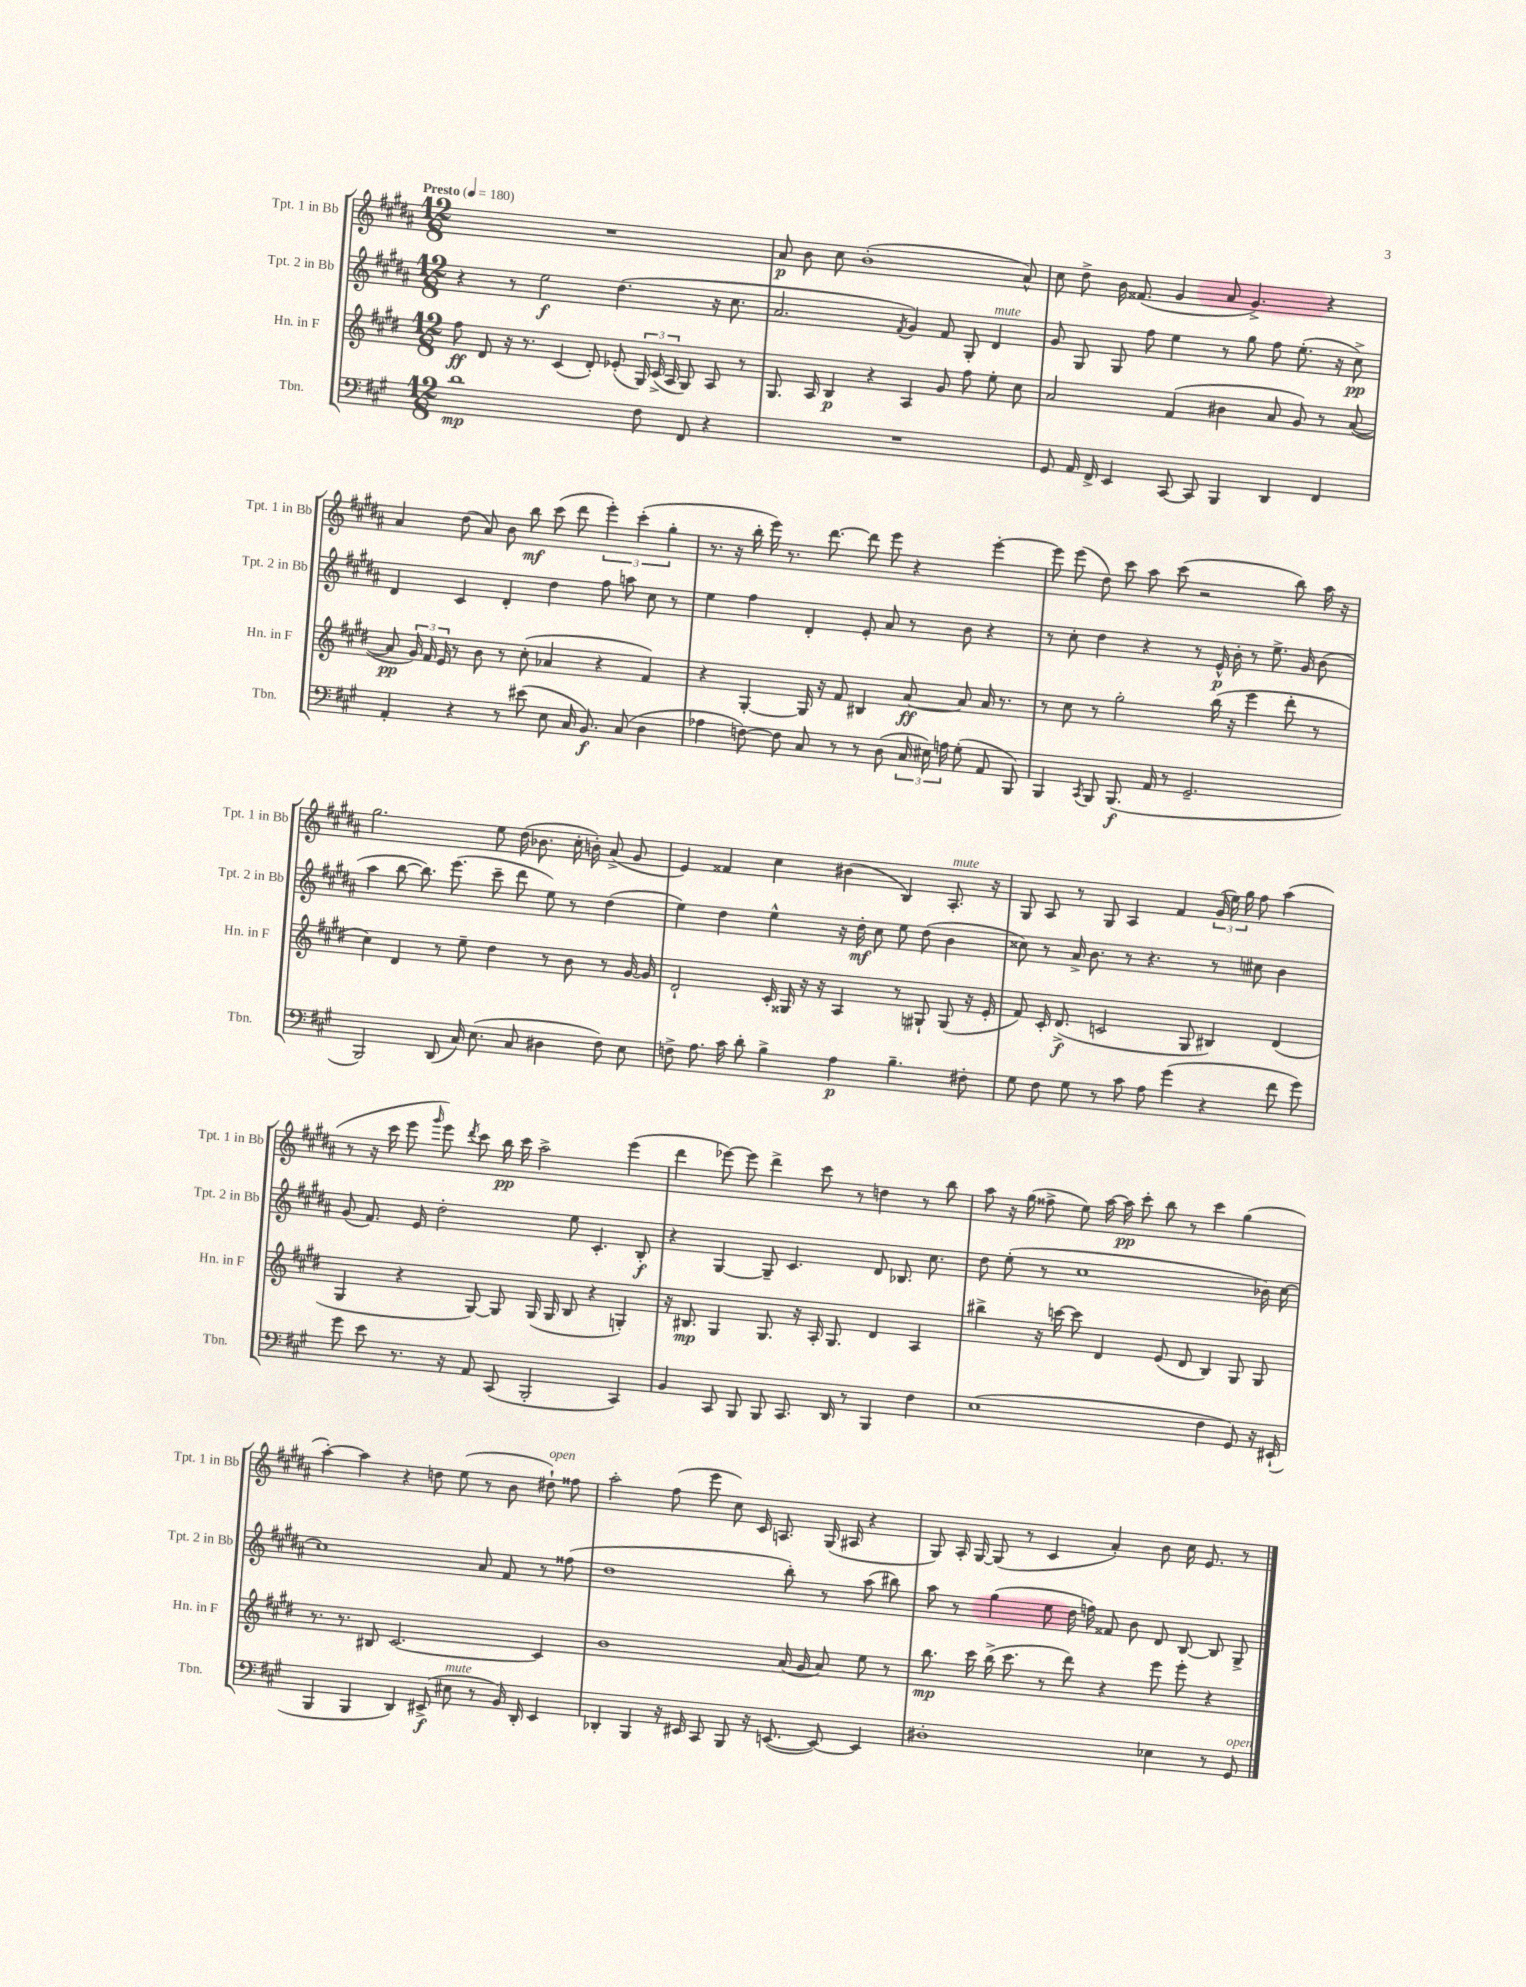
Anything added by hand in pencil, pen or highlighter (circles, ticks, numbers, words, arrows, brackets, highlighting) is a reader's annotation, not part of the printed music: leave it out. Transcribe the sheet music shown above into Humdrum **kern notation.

**kern	**kern	**kern	**kern
*staff4	*staff3	*staff2	*staff1
*clefF4	*clefG2	*clefG2	*clefG2
*k[f#c#g#]	*k[f#c#g#d#]	*k[f#c#g#d#a#]	*k[f#c#g#d#a#]
*M12/8	*M12/8	*M12/8	*M12/8
*MM180	*MM180	*MM180	*MM180
1d	8ff#\	4r	1.r
.	8d#/	.	.
.	16r	8r	.
.	8.r	.	.
.	.	2ee\	.
.	(4c#/	.	.
.	8d#'/)	.	.
.	(8e-'/	(4.dd#\	.
8F#\	24G#/)	.	.
.	(24c#^/	.	.
.	24A/	.	.
8FF#/	8G#/)	.	.
4r	8A/	16r	.
.	.	8.cc#\	.
.	8r	.	.
=	=	=	=
1.r	8.G#/	2.a#/	8a#/
.	.	.	8b\
.	16A/	.	.
.	4B/	.	8cc#\
.	.	.	(1b'
.	4r	.	.
.	.	8qf#/	.
.	4A/	4g#/)	.
.	8g#/	8f#/	.
.	8ff#\	8G#'/	.
.	8ee'\	4d#/	.
.	8cc#\	.	8a#^^/)
=	=	=	=
8GG#/	2a/	8g#/	8cc#\
16AA/	.	8G#/	8dd#^\
16FF#^/	.	.	.
4EE/	.	8G#/	16b\
.	.	.	(8.f##/
.	.	8ff#\	.
[8CC#/	(4f#/	4ee\	4g#/
8CC#/]	.	.	.
4BBB/	4b#\	8r	8a#/
.	.	8gg#\	4.g#^/)
4DD/	8a/	8ff#\	.
.	8g#/)	(8.ee'\	.
4FF#/	8r	.	4r
.	.	16r	.
.	([8a/	8cc#^\)	.
=	=	=	=
4AA'/	8a/]	4d#/	4a#/
.	24g#/)	.	.
.	24f#/	.	.
.	24e/	.	.
4r	8r	4c#/	(8dd#\
.	8b\	.	8a#/)
8r	8r	4d#'/	8b\
(8e#\	(8cc#'\	.	8bb\
8E\	4a-/	4dd#\	(8ccc#\
16C#/	.	.	8ddd#\
8.BB/)	.	.	.
.	4r	8ff#\	6eee'\)
(8C#/	.	8aa\	.
.	.	.	(6ccc#'\
4D\	4f#/)	8cc#\	.
.	.	.	6gg#'\
.	.	8r	.
=	=	=	=
4A-\	4r	4ee\	8.r
.	.	.	16r
[8F\)	[4G#'/	4ff#\	16bb'\
.	.	.	16eee\)
8F\]	.	.	8.r
8C#/	16G#/]	4d#'/	.
.	16r	.	[8.ddd#\
8r	8f#/	.	.
8r	4B#/	8e'/	8ddd#\]
(8D\	.	8a#/	8eee\
24C#/	[8a/	8r	4r
24E#\)	.	.	.
24A\	.	.	.
(8G#'\	8a/]	8b\	.
8AA/	16a/	4r	[4eee'\
.	8.r	.	.
8BBB/)	.	.	.
=	=	=	=
4BBB/	8r	8r	8eee\]
.	8cc#\	8cc#'\	(8eee\
8qCC#/	.	.	.
8BBB/	8r	4dd#\	8dd#\)
(8.BBB/	2gg#'\	.	8ccc#\
.	.	4r	8aa#\
16AA/	.	.	.
8r	.	.	(8ccc#\
2.GG#~/	.	8r	2r
.	(16bb\	16e^^/	.
.	16r	16b'\	.
.	4eee\	8r	.
.	.	8.ee^\	.
.	8ddd#'\	.	8bb\)
.	.	16g#/	.
.	8r	(8b\	16aa#\
.	.	.	16r
=	=	=	=
2BBB/)	4cc#\)	4aa#\	2.gg#\
.	4d#/	[8bb\	.
.	.	8.bb\])	.
(8DD/	8r	.	.
.	.	(8.eee\	.
16C#/)	8ee~\	.	.
(8.E\	.	.	.
.	4dd#\	8ccc#~\	8ee\
8C#/	.	8ddd#\	(16dd#\
.	.	.	8.b-\
4D#\	8r	8ee\)	.
.	8b\	8r	16cc#'\
.	.	.	16b'\)
8F#\)	8r	(4dd#\	(8a#^/
8E\	[16g#/	.	8g#/
.	16g#/]	.	.
=	=	=	=
8F^\	2d#`/	4ee\)	4e/)
8.A\	.	.	.
.	.	4dd#\	4f##/
16c#\	.	.	.
8d'\	.	.	.
4B^\	16c#'/	4ee^^\	4cc#\
.	16G##/	.	.
.	16r	.	.
.	16r	.	.
4A\	4A/	16r	(4b#\
.	.	16dd#'\	.
.	.	8cc#\	.
4.B~\	8r	8ee\	4B/)
.	8G#`/	(8dd#\	.
.	(8G#/	4b\	8.A#'/
8F#'\	16r	.	.
.	16e'/	.	16r
=	=	=	=
8G#\	8f#/)	8cc##\)	8G#/
8F#\	16c#'/	8r	8A#/
.	(8.d#^/	.	.
8G#\	.	16a#^/	8r
.	.	8.b\	.
8r	2c/	.	8G#/
8c#\	.	8r	4A#/
8A\	.	4.r	.
(4g#\	.	.	4f#/
.	8G#/	.	.
4r	4B#/)	8r	(24g#/
.	.	.	24ee\)
.	.	.	24gg#\
.	.	8cc#\	8ff#\
8f#\	(4d#/	4b\	(4aa#\
8g#\)	.	.	.
=	=	=	=
8g#\	4G#/	(8g#/	8r
8e\	.	8.f#/)	16r
.	.	.	16ccc#\
8.r	4r	.	8eee\
.	.	16e/	.
.	.	.	16qqggg#/
.	.	2dd#'\	8eee\)
16r	.	.	.
.	.	.	8qddd#/
8AA/	[8G#/)	.	8ccc#\
(8CC#/	8G#/]	.	16bb\
.	.	.	16ccc#\
2BBB'/	(16G#/	.	2aa#^\
.	16G#/	.	.
.	8B/	8ee\	.
.	4r	4.c#'/	.
4CC#/)	4G'/)	.	(4eee\
.	.	8B'/	.
=	=	=	=
4BB/	16r	4r	4ddd#\
.	8.B#/	.	.
8CC#/	4G#/	[4G#/	[8eee-\)
8BBB/	.	.	8eee-\]
8BBB/	8.G#/	8G#~/]	4ddd#^\
8.CC#/	.	4.c#/	.
.	16r	.	.
.	16A'/	.	8ccc#\
16DD/	8.G#/	.	.
8r	.	.	8r
4BBB/	4d#/	8d#/	4dd\
.	.	8.B-/	.
4F#\	4A/	.	8r
.	.	8.cc#\	.
.	.	.	8bb\
=	=	=	=
(1E	4bb#^\	8dd#\	8aa#\
.	.	(8ee'\	16r
.	.	.	(16gg#\
.	16r	8r	8ff##^\
.	[16ccc\	.	.
.	8ccc\]	1cc#	8ee\)
.	4d#/	.	[16aa#\
.	.	.	16aa#\]
.	.	.	8ccc#'\
.	(8e/	.	8bb\
.	8d#/	.	8r
4F#\	4B/)	.	4ccc#\
8GG#/)	8G#/	.	(4gg#\
16r	8G#/	16b-\)	.
(16EE#`/	.	[16cc#\	.
=	=	=	=
4BBB/	8.r	1cc#]	[4aa#'\)
.	8.r	.	.
4BBB/	.	.	4aa#\]
.	8B#/	.	.
4DD/)	[2.c#/	.	4r
(8EE#^/	.	.	8dd\
8E#\	.	.	(8ee\
8r	.	8a#/	8r
16BB/)	.	8f#/	8b\
16DD'/	.	.	.
4EE#/	4c#/]	8r	8dd#`\)
.	.	(8ff##\	8ff##\
=	=	=	=
4DD-'/	1b	1dd#	2aa#'\
4BBB/	.	.	.
16r	.	.	(8ff#\
16EE#/	.	.	.
8CC#/	.	.	8eee\
8BBB/	.	.	8cc#\)
16r	.	.	16c#/
([8.EE/	.	.	8.A/
.	(16a/	8bb'\)	.
.	16g#/	.	.
8EE/_)	8a/)	8r	(16G#/
.	.	.	16A#/
4EE/]	8ee\	(8aa#\	4r
.	8r	8bb#\)	.
=	=	=	=
1D#'	8.bb\	8aa#\	8G#/)
.	.	8r	16A#'/
.	16ccc#\	.	[16G#/
.	(16bb^\	(4gg#\	(8G#/]
.	8.ccc#\	.	.
.	.	.	8r
.	8r	8ee\	4c#/
.	8ddd#\)	16dd#\	.
.	.	16ff\)	.
.	4r	8f##/	4a#'/)
.	.	8b\	.
4E-\	8eee\	8d#/	8b\
.	8eee'\	[8B/	16cc#\
.	.	.	8.e/
8r	4r	8B/]	.
8GG#/	.	8G#^/	8r
==	==	==	==
*-	*-	*-	*-
